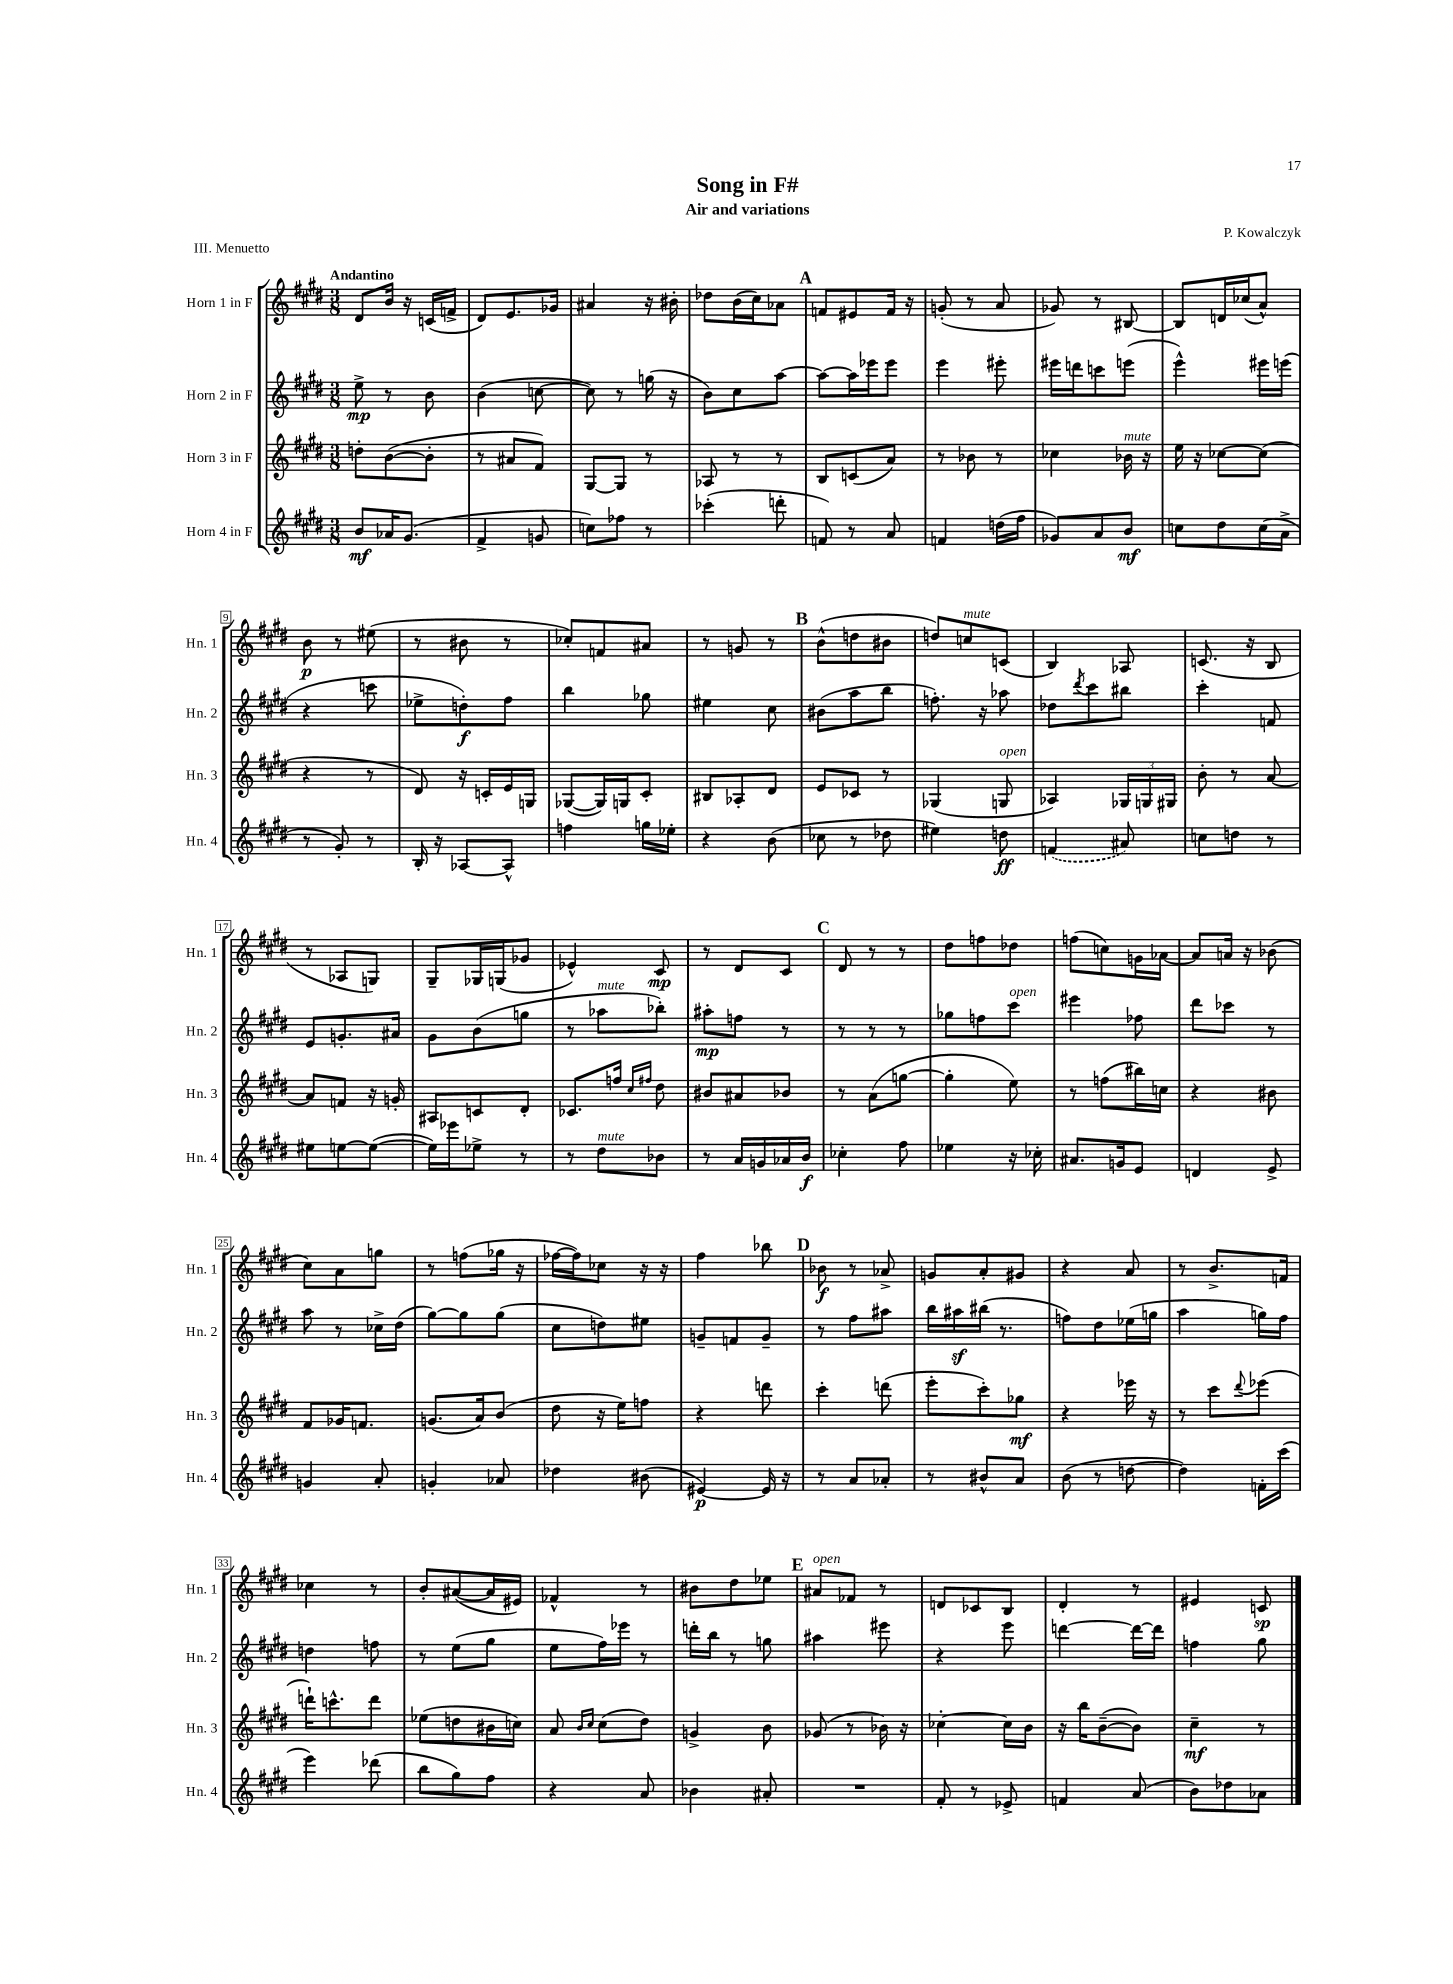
\header { title = "Song in F#" composer = "P. Kowalczyk" subtitle = "Air and variations" piece = "III. Menuetto" }
<<
\new StaffGroup <<
\new Staff = "s0" \with { instrumentName = "Horn 1 in F" shortInstrumentName = "Hn. 1" } {
    \clef treble \key e \major \numericTimeSignature \time 3/8 \tempo "Andantino"
    dis'8 b'16 r16 c'16( f'16-> |
    dis'8) e'8. ges'16 |
    ais'4 r16 bis'16-. |
    des''8 b'16( cis''16) aes'8 |
    \mark \markup { \bold "A" } f'8 eis'8 f'16 r16 |
    g'8-.( r8 a'8 |
    ges'8) r8 bis8~ |
    bis8 d'16 ces''16( a'8-^) |
    b'8\p r8 eis''8( |
    r8 bis'8 r8 |
    ces''8-.) f'8 ais'8 |
    r8 g'8 r8 |
    \mark \markup { \bold "B" } b'8-^( d''8 bis'8 |
    d''8) c''8^\markup { \italic "mute" } c'8( |
    b4) aes8 |
    c'8.( r16 b8 |
    r8 aes8 g8) |
    gis8-- ges16 g16( ges'8 |
    ees'4-^) cis'8\mp |
    r8 dis'8 cis'8 |
    \mark \markup { \bold "C" } dis'8 r8 r8 |
    dis''8 f''8 des''8 |
    f''8( c''8) g'16 aes'16~ |
    aes'8 a'16 r16 bes'8( |
    cis''8) a'8 g''8 |
    r8 f''8( ges''16 r16 |
    fes''16~ fes''16) ces''8 r16 r16 |
    fis''4 bes''8 |
    \mark \markup { \bold "D" } bes'8\f r8 aes'8-> |
    g'8 a'8-. gis'8 |
    r4 a'8 |
    r8 b'8.-> f'16 |
    ces''4 r8 |
    b'8-. ais'8~( ais'16 eis'16) |
    fes'4-^ r8 |
    bis'8 dis''8 ees''8 |
    \mark \markup { \bold "E" } ais'8^\markup { \italic "open" } fes'8 r8 |
    d'8 ces'8 b8 |
    dis'4-. r8 |
    eis'4 c'8\sp \bar "|." |
}
\new Staff = "s1" \with { instrumentName = "Horn 2 in F" shortInstrumentName = "Hn. 2" } {
    \clef treble \key e \major \numericTimeSignature \time 3/8
    e''8->\mp r8 b'8 |
    b'4( c''8~ |
    c''8) r8 g''16( r16 |
    b'8) cis''8 a''8~ |
    \mark \markup { \bold "A" } a''8~ a''16 ees'''16 ees'''8 |
    e'''4 eis'''8-. |
    eis'''16 d'''16 c'''8 e'''8( |
    e'''4-^) eis'''16 e'''16( |
    r4 c'''8 |
    ees''8-> d''8-.\f) fis''8 |
    b''4 ges''8 |
    eis''4 cis''8 |
    \mark \markup { \bold "B" } bis'8( a''8 b''8 |
    f''8.-.) r16 aes''8 |
    des''8 \acciaccatura { dis'''8 } cis'''8 bis''8 |
    cis'''4-. f'8 |
    e'8 g'8.-. ais'16 |
    gis'8 b'8( g''8 |
    r8 aes''8^\markup { \italic "mute" } bes''8-.) |
    ais''8-.\mp f''8 r8 |
    \mark \markup { \bold "C" } r8 r8 r8 |
    ges''8 f''8 cis'''8^\markup { \italic "open" } |
    eis'''4 fes''8 |
    dis'''8 ces'''8 r8 |
    a''8 r8 ces''16-> dis''16( |
    gis''8~) gis''8 gis''8( |
    cis''8 d''8) eis''8 |
    g'8-- f'8 g'8-- |
    \mark \markup { \bold "D" } r8 fis''8 ais''8 |
    b''16 ais''16\sf bis''16( r8. |
    f''8) dis''8 ees''16( g''16 |
    a''4 g''16) fis''16 |
    d''4 f''8 |
    r8 e''8( gis''8 |
    e''8 fis''16) ees'''16 r8 |
    d'''16-. b''16 r8 g''8 |
    \mark \markup { \bold "E" } ais''4 eis'''8 |
    r4 e'''8 |
    d'''4~ d'''16~ d'''16 |
    f''4 gis''8 \bar "|." |
}
\new Staff = "s2" \with { instrumentName = "Horn 3 in F" shortInstrumentName = "Hn. 3" } {
    \clef treble \key e \major \numericTimeSignature \time 3/8
    d''8-. b'8~( b'8-. |
    r8 ais'8 fis'8) |
    gis8~ gis8 r8 |
    aes8 r8 r8 |
    \mark \markup { \bold "A" } b8 c'8( a'8) |
    r8 bes'8 r8 |
    ces''4 bes'16^\markup { \italic "mute" } r16 |
    e''16 r16 ces''8~ ces''8( |
    r4 r8 |
    dis'8) r16 c'16-. e'16 g16 |
    ges8~( ges16) g16 cis'8-. |
    bis8 aes8-. dis'8 |
    \mark \markup { \bold "B" } e'8 ces'8 r8 |
    ges4( g8^\markup { \italic "open" } |
    aes4) \tuplet 3/2 { ges16 g16 gis16 } |
    b'8-. r8 a'8~ |
    a'8 f'8 r16 g'16-. |
    ais8 c'8 dis'8-. |
    ces'8. f''16 \grace { cis''16 fis''16 } dis''8 |
    bis'8 ais'8 bes'8 |
    \mark \markup { \bold "C" } r8 a'8( g''8~ |
    g''4-. e''8) |
    r8 f''8( bis''16) c''16 |
    r4 bis'8 |
    fis'8 ges'16 f'8. |
    g'8.( a'16) b'8( |
    dis''8 r16 e''16) f''8 |
    r4 d'''8 |
    \mark \markup { \bold "D" } cis'''4-. d'''8( |
    e'''8-. cis'''8-.) ges''8\mf |
    r4 ees'''16 r16 |
    r8 cis'''8 \appoggiatura { dis'''8 } ees'''8( |
    d'''16-!) c'''8.-^ d'''8 |
    ees''8( d''8 bis'16 c''16) |
    a'8 \grace { b'16 cis''16 } cis''8( dis''8) |
    g'4-> b'8 |
    \mark \markup { \bold "E" } ges'8( r8 bes'16) r16 |
    ces''4~-. ces''16 b'16 |
    r16 b''16 b'8~--( b'8) |
    cis''4--\mf r8 \bar "|." |
}
\new Staff = "s3" \with { instrumentName = "Horn 4 in F" shortInstrumentName = "Hn. 4" } {
    \clef treble \key e \major \numericTimeSignature \time 3/8
    b'8\mf aes'16 gis'8.( |
    fis'4-> g'8 |
    c''8) fes''8 r8 |
    ces'''4-.( d'''8-. |
    \mark \markup { \bold "A" } f'8) r8 a'8 |
    f'4 d''16( fis''16 |
    ges'8) a'8 b'8\mf |
    c''8 dis''8 c''16( a'16-> |
    r8 gis'8-.) r8 |
    b16-. r16 aes8~ aes8-^ |
    f''4 g''16 ees''16-. |
    r4 b'8( |
    \mark \markup { \bold "B" } ces''8 r8 des''8 |
    eis''4) d''8\ff |
    \once \slurDashed f'4( ais'8) |
    c''8 d''8 r8 |
    eis''8 e''8~ e''8~( |
    e''16) ees'''16 ees''8-> r8 |
    r8 dis''8^\markup { \italic "mute" } bes'8 |
    r8 a'16 g'16 aes'16 b'16\f |
    \mark \markup { \bold "C" } ces''4-. fis''8 |
    ees''4 r16 ces''16-. |
    ais'8. g'16 e'8 |
    d'4 e'8-> |
    g'4 a'8-. |
    g'4-. aes'8 |
    des''4 bis'8( |
    eis'4~\p) eis'16 r16 |
    \mark \markup { \bold "D" } r8 a'8 aes'8-. |
    r8 bis'8-^ a'8 |
    b'8( r8 d''8~ |
    d''4) f'16-. cis'''16( |
    e'''4) des'''8( |
    b''8 gis''8) fis''8 |
    r4 a'8 |
    bes'4 ais'8-. |
    \mark \markup { \bold "E" } R4. |
    fis'8-. r8 ees'8-> |
    f'4 a'8( |
    b'8) des''8 aes'8 \bar "|." |
}
>>
>>
\layout { \context { \Score \override BarNumber.stencil = #(make-stencil-boxer 0.1 0.3 ly:text-interface::print) } }
